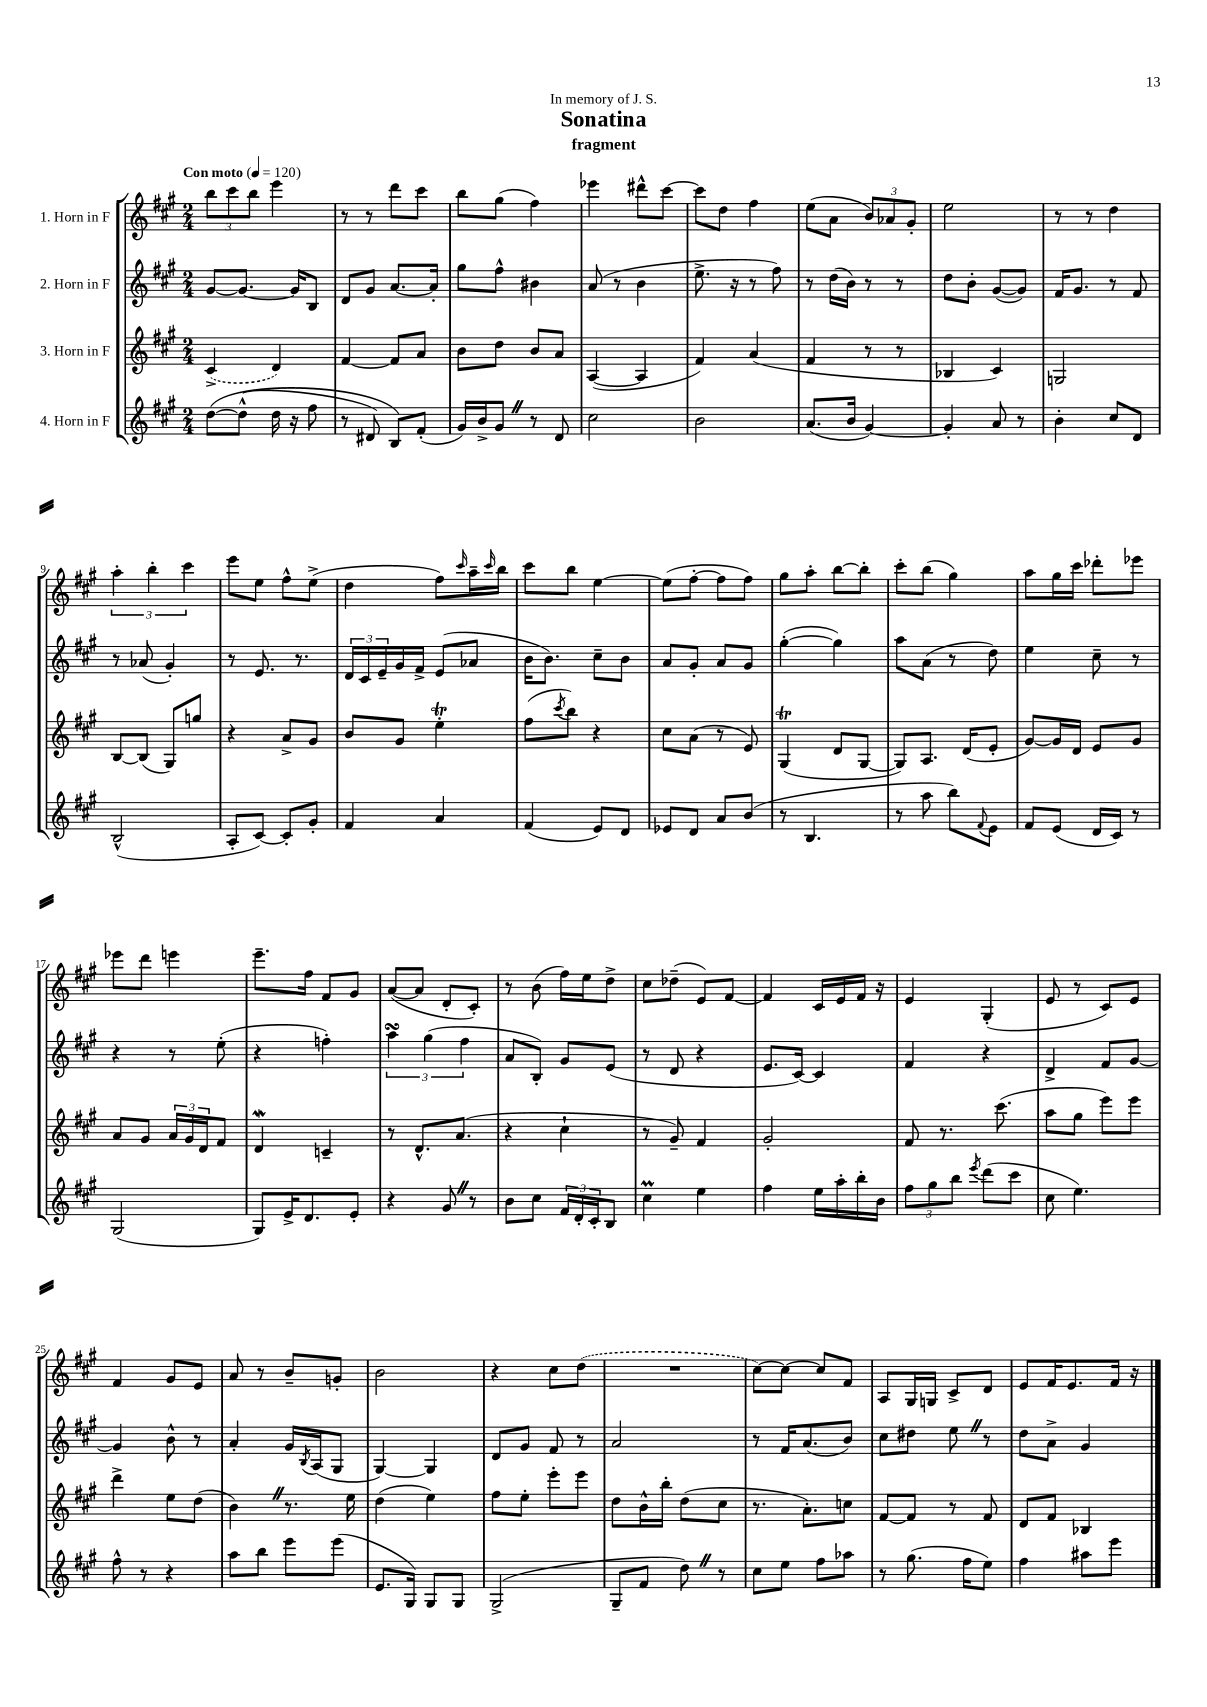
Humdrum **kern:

**kern	**kern	**kern	**kern
*staff4	*staff3	*staff2	*staff1
*clefG2	*clefG2	*clefG2	*clefG2
*k[f#c#g#]	*k[f#c#g#]	*k[f#c#g#]	*k[f#c#g#]
*M2/4	*M2/4	*M2/4	*M2/4
*MM120	*MM120	*MM120	*MM120
&([8dd	(4c#^	[8g#	12bb
.	.	.	12ccc#
(8dd^^]	.	8.g#_	.
.	.	.	12bb
16dd	4d)	.	4eee
16r	.	16g#]	.
8ff#	.	8B	.
=	=	=	=
8r	[4f#	8d	8r
8d#)	.	8g#	8r
8B&)	8f#]	[8.a	8ddd
(8f#'	8a	.	8ccc#
.	.	16a']	.
=	=	=	=
16g#)	8b	8gg#	8bb
16b^	.	.	.
8g#	8dd	8ff#^^	(8gg#
8r	8b	4b#	4ff#)
8d	8a	.	.
=	=	=	=
2cc#	([4A	(8a	4eee-
.	.	8r	.
.	4A]	4b	8ddd#^^
.	.	.	[8ccc#
=	=	=	=
2b	4f#)	8.ee^	8ccc#]
.	.	.	8dd
.	.	16r	.
.	(4a	8r	4ff#
.	.	8ff#)	.
=	=	=	=
(8.a	4f#	8r	(8ee
.	.	(16dd	8a
16b	.	16b)	.
[4g#)	8r	8r	12b)
.	.	.	12a-
.	8r	8r	.
.	.	.	12g#'
=	=	=	=
4g#']	4B-	8dd	2ee
.	.	8b'	.
8a	4c#)	([8g#	.
8r	.	8g#])	.
=	=	=	=
4b'	2G	16f#	8r
.	.	8.g#	.
.	.	.	8r
8cc#	.	8r	4dd
8d	.	8f#	.
=	=	=	=
(2B^^	[8B	8r	6aa'
.	(8B]	(8a-	.
.	.	.	6bb'
.	8G#)	4g#')	.
.	.	.	6ccc#
.	8gg	.	.
=	=	=	=
8A'	4r	8r	8eee
[8c#)	.	8.e	8ee
8c#']	8a^	.	8ff#^^
.	.	8.r	.
8g#'	8g#	.	(8ee^
=	=	=	=
4f#	8b	24d	4dd
.	.	24c#	.
.	.	24e~	.
.	8g#	16g#	.
.	.	16f#^	.
4a	4ee'	(8e	8ff#)
.	.	.	16qqccc#
.	.	8a-	16aa~
.	.	.	16qqccc#
.	.	.	16bb
=	=	=	=
(4f#	(8ff#	16b	8ccc#
.	.	8.b)	.
.	8qccc#	.	.
.	8bb)	.	8bb
8e)	4r	8cc#~	[4ee
8d	.	8b	.
=	=	=	=
8e-	8cc#	8a	(8ee]
8d	(8a	8g#'	[8ff#'
8a	8r	8a	8ff#]
(8b	8e)	8g#	8ff#)
=	=	=	=
8r	(4G#	([4gg#'	8gg#
4.B	.	.	8aa'
.	8d	4gg#])	[8bb
.	[8G#	.	8bb']
=	=	=	=
8r	8G#])	8aa	8ccc#'
8aa	8.A	(8a	(8bb
8bb)	.	8r	4gg#)
.	(16d	.	.
8qqf#	.	.	.
8e	8e'	8dd)	.
=	=	=	=
8f#	[8g#)	4ee	8aa
(8e	16g#]	.	16gg#
.	16d	.	16ccc#
16d	8e	8cc#~	8ddd-'
16c#)	.	.	.
8r	8g#	8r	8eee-
=	=	=	=
(2G#	8a	4r	8eee-
.	8g#	.	8ddd
.	24a	8r	4eee
.	24g#	.	.
.	24d	.	.
.	8f#	(8ee'	.
=	=	=	=
8G#)	4d	4r	8.eee~
16e^	.	.	.
8.d	.	.	16ff#
.	4c~	4ff')	8f#
8e'	.	.	8g#
=	=	=	=
4r	8r	6aa	([8a
.	8.d^^	.	8a]
.	.	(6gg#	.
8g#	.	.	8d'
.	(8.a	.	.
.	.	6ff#	.
8r	.	.	8c#')
=	=	=	=
8b	4r	8a	8r
8cc#	.	8B')	(8b
24f#	4cc#`	8g#	16ff#)
24d'	.	.	.
.	.	.	16ee
24c#'	.	.	.
8B	.	(8e	8dd^
=	=	=	=
4cc#	8r	8r	8cc#
.	8g#~)	8d	(8dd-~
4ee	4f#	4r	8e)
.	.	.	[8f#
=	=	=	=
4ff#	2g#'	8.e	4f#]
.	.	[16c#)	.
16ee	.	4c#]	16c#
16aa'	.	.	16e
16bb'	.	.	16f#
16b	.	.	16r
=	=	=	=
12ff#	8f#	4f#	4e
12gg#	.	.	.
.	8.r	.	.
12bb	.	.	.
8qeee	.	.	.
(8ddd	.	4r	(4G#'
.	(8.ccc#	.	.
8ccc#	.	.	.
=	=	=	=
8cc#	8aa	4d^	8e
4.ee)	8gg#	.	8r
.	8eee)	8f#	8c#)
.	8eee	[8g#	8e
=	=	=	=
8ff#^^	4ddd^	4g#]	4f#
8r	.	.	.
4r	8ee	8b^^	8g#
.	(8dd	8r	8e
=	=	=	=
8aa	4b)	4a'	8a
8bb	.	.	8r
8eee	8.r	16g#	8b~
.	.	8qB	.
.	.	(16A	.
(8eee	.	8G#	8g'
.	16ee	.	.
=	=	=	=
8.e	(4dd	[4G#)	2b
16G#)	.	.	.
8G#	4ee)	4G#]	.
8G#	.	.	.
=	=	=	=
(2G#^	8ff#	8d	4r
.	8ee'	8g#	.
.	8eee'	8f#	8cc#
.	8eee	8r	(8dd
=	=	=	=
8G#~	8dd	2a	2r
8f#	16b^^	.	.
.	16bb'	.	.
8dd)	(8dd	.	.
8r	8cc#	.	.
=	=	=	=
8cc#	8.r	8r	[8cc#)
8ee	.	16f#	8cc#_
.	8.a')	(8.a	.
8ff#	.	.	8cc#]
8aa-	8cc	8b)	8f#
=	=	=	=
8r	[8f#	8cc#	8A
(8.gg#	8f#]	8dd#	16G#
.	.	.	16G
.	8r	8ee	8c#^
16ff#	.	.	.
8ee)	8f#	8r	8d
=	=	=	=
4ff#	8d	8dd	8e
.	8f#	8a^	16f#
.	.	.	8.e
8aa#	4B-	4g#	.
8eee	.	.	16f#
.	.	.	16r
==	==	==	==
*-	*-	*-	*-
